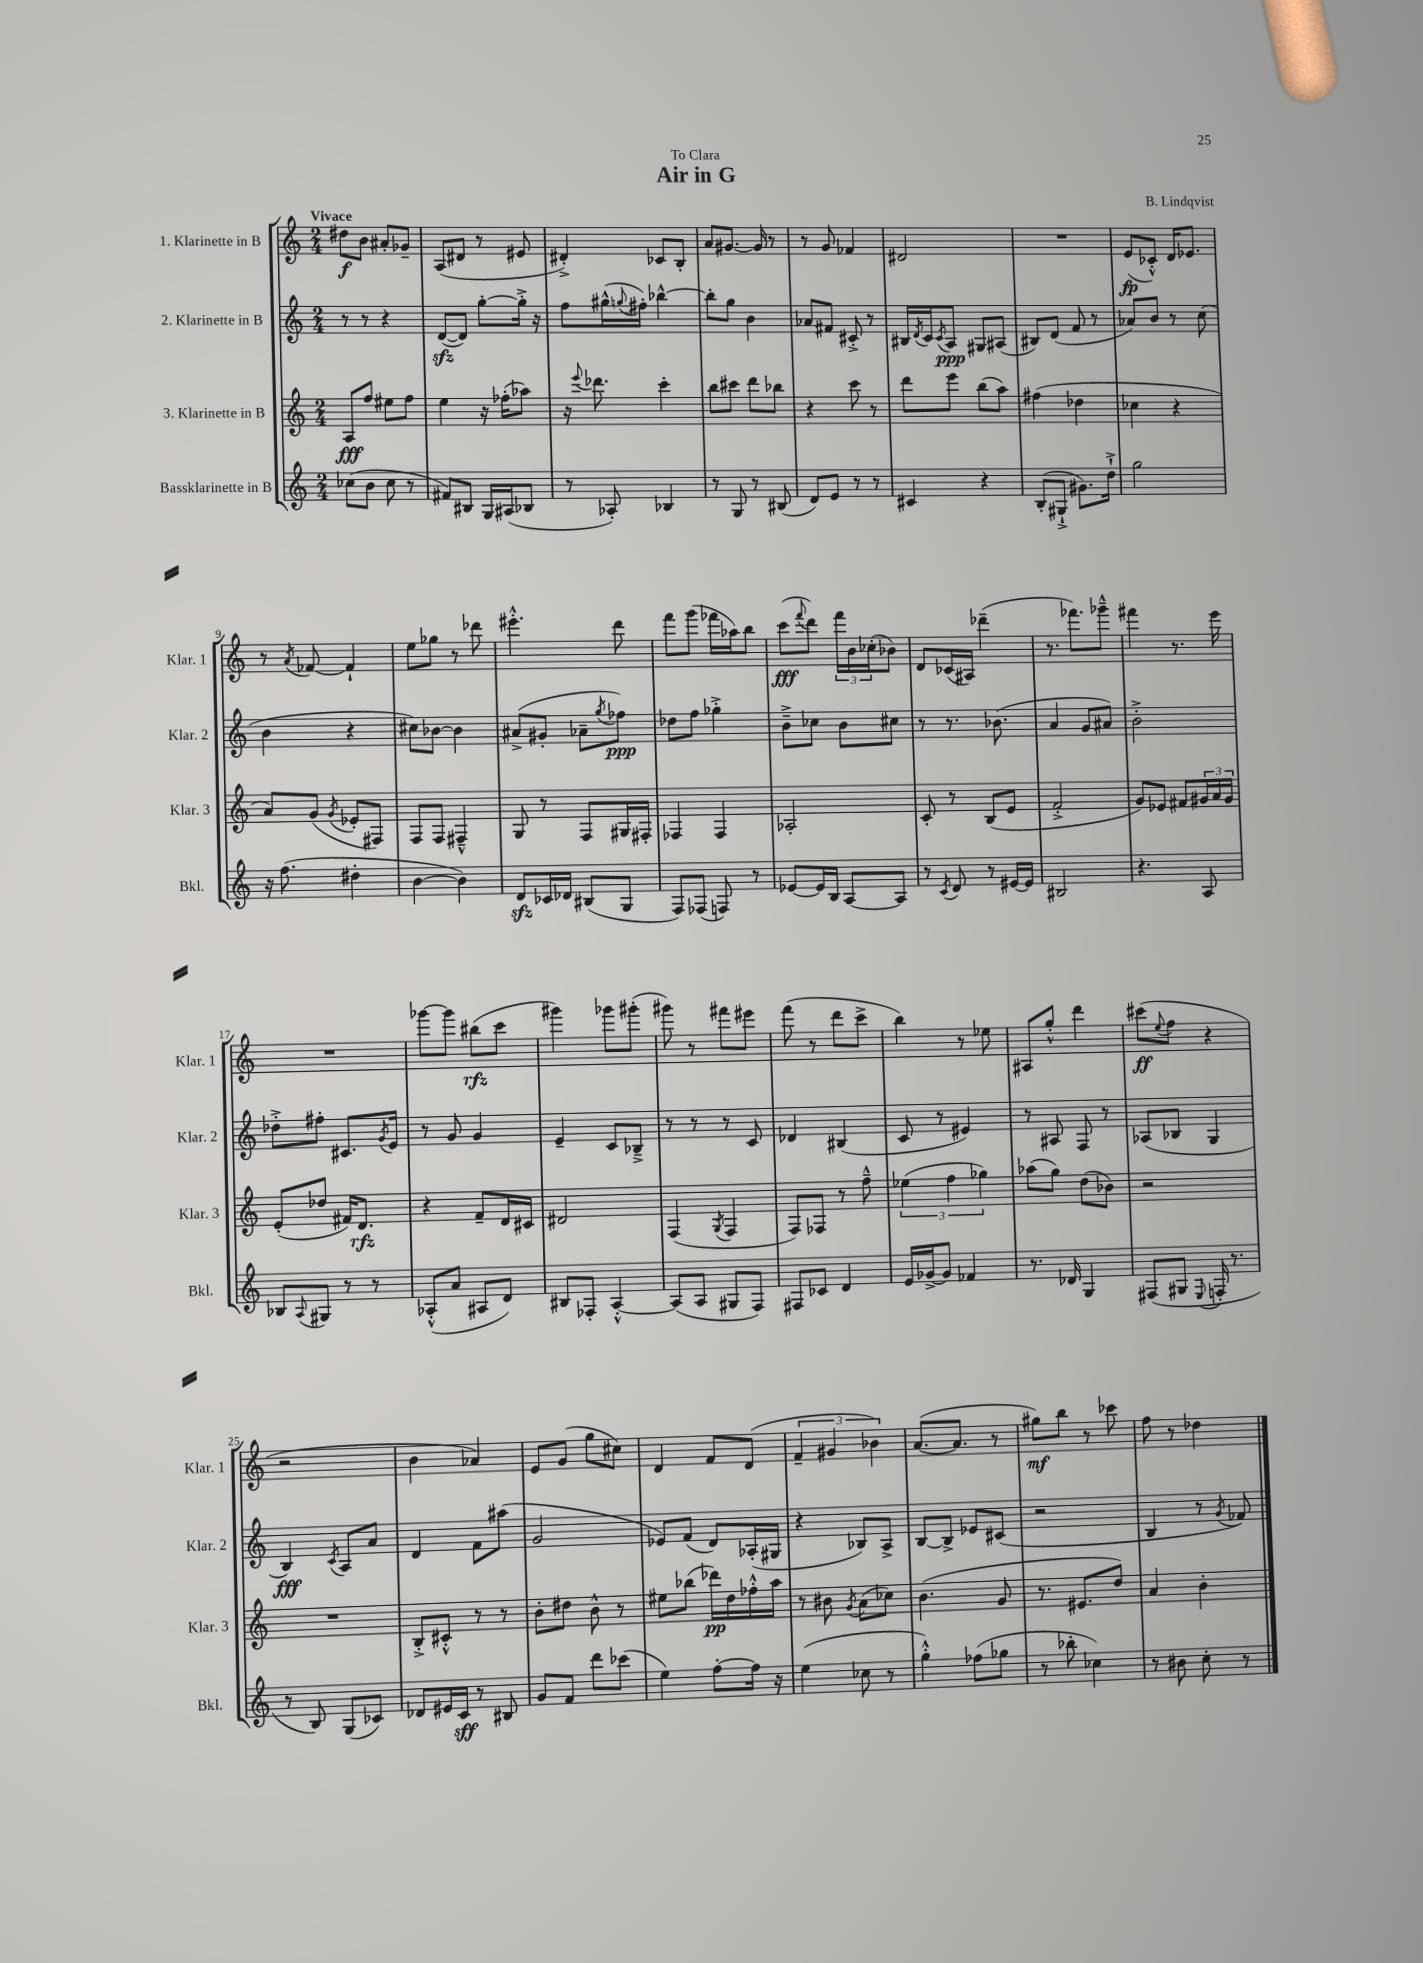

**kern	**dynam	**kern	**dynam	**kern	**dynam	**kern	**dynam
*part4	*part4	*part3	*part3	*part2	*part2	*part1	*part1
*staff4	*staff4	*staff3	*staff3	*staff2	*staff2	*staff1	*staff1
*I"Bassklarinette in B	*	*I"3. Klarinette in B	*	*I"2. Klarinette in B	*	*I"1. Klarinette in B	*
*I'Bkl.	*	*I'Klar. 3	*	*I'Klar. 2	*	*I'Klar. 1	*
*clefG2	*	*clefG2	*	*clefG2	*	*clefG2	*
*k[]	*	*k[]	*	*k[]	*	*k[]	*
*M2/4	*	*M2/4	*	*M2/4	*	*M2/4	*
=1	=1	=1	=1	=1	=1	=1	=1
!	!	!	!	!	!	!LO:TX:a:B:t=Vivace	!
(8cc-X\L	.	8A/L	fff	8r	.	8dd#X\L	f
8b\J	.	8ff/J	.	8r	.	8b\J	.
8cc-\	.	8ee#X\L	.	4r	.	8a#X'/L	.
8r	.	8ff\J	.	.	.	8g-X~/J	.
=2	=2	=2	=2	=2	=2	=2	=2
8f#X/L)	.	4ee\	.	([8dzz/L	.	(8A/L	.
8B#X/J	.	.	.	8d/J])	.	8d#X/J	.
16G/LL	.	16r	.	[8gg'\L	.	8r	.
(16A#X/J	.	(16ff-X'\KL	.	.	.	.	.
8B-X/J	.	8aa-X\J)	.	16gg'^\Jk]	.	8e#X/	.
.	.	.	.	16r	.	.	.
=3	=3	=3	=3	=3	=3	=3	=3
8r	.	16r	.	8ff\L	.	4d#X'^/)	.
.	.	8qqeee/	.	.	.	.	.
.	.	8.ddd-X\	.	.	.	.	.
8A-X'/)	.	.	.	(16gg#X^^\L	.	.	.
.	.	.	.	8qqggn/	.	.	.
.	.	.	.	16ff#X'\JJ)	.	.	.
4B-X/	.	4ccc'\	.	[4bb-X^^\	.	8c-X/L	.
.	.	.	.	.	.	8B'/J	.
=4	=4	=4	=4	=4	=4	=4	=4
8r	.	8bb\L	.	8bb-'\L]	.	8a/L	.
8G/	.	8ccc#X\J	.	8gg\J	.	[8.g#X/J	.
8r	.	8ddd\L	.	4b\	.	.	.
.	.	.	.	.	.	16g#/]	.
(8B#X/	.	8bb-X\J	.	.	.	8r	.
=5	=5	=5	=5	=5	=5	=5	=5
8d/L)	.	4r	.	8a-X/L	.	8r	.
8e/J	.	.	.	8f#X/J	.	8g/	.
8r	.	8ccc\	.	8c#X'^/	.	4f-X/	.
8r	.	8r	.	8r	.	.	.
=6	=6	=6	=6	=6	=6	=6	=6
4c#X/	.	8ddd\L	.	16B#X/LL	.	2d#X/	.
.	.	.	.	8qd/	.	.	.
.	.	.	.	16c/J	.	.	.
.	.	.	.	8qc/	.	.	.
.	.	8eee\J	.	8A/J	ppp	.	.
4r	.	(8bb\L	.	8G#X/L	.	.	.
.	.	8aa\J)	.	(8A#X/J	.	.	.
=7	=7	=7	=7	=7	=7	=7	=7
(8B'/L	.	(4ff#X\	.	8B#X/L)	.	2r	.
8G#X`^/J	.	.	.	(8d/J	.	.	.
8.g#X\L)	.	4dd-X\	.	8f/	.	.	.
.	.	.	.	8r	.	.	.
16dd`^\Jk	.	.	.	.	.	.	.
=8	=8	=8	=8	=8	=8	=8	=8
2gg\	.	4cc-X\	.	8a-X/L)	.	(8e/L	fp
.	.	.	.	8b/J	.	8c-X'^^/J)	.
.	.	4r	.	8r	.	16d/KL	.
.	.	.	.	.	.	8.e-X/J	.
.	.	.	.	(8cc\	.	.	.
!!LO:LB:g=z
=9	=9	=9	=9	=9	=9	=9	=9
16r	.	8a/L)	.	4b\	.	8r	.
(8.ff\	.	.	.	.	.	.	.
.	.	.	.	.	.	8qa/	.
.	.	(8g/J	.	.	.	[8f-X/	.
.	.	8qg/	.	.	.	.	.
4dd#X'\	.	8e-X'/L	.	4r	.	4f-`/]	.
.	.	8F#X/J)	.	.	.	.	.
=10	=10	=10	=10	=10	=10	=10	=10
[4b\	.	8F/L	.	8cc#X\L)	.	8ee\L	.
.	.	8F/J	.	[8b-X\J	.	8gg-X\J	.
4b\])	.	4F#X~^^/	.	4b-\]	.	8r	.
.	.	.	.	.	.	8ddd-X\	.
=11	=11	=11	=11	=11	=11	=11	=11
8dzz/L	.	8G/	.	(8a#X^/L	.	4.eee#X'^^\	.
16c-X/L	.	8r	.	8g#X'/J	.	.	.
16d-X/JJ	.	.	.	.	.	.	.
(8B#X/L	.	8F/L	.	8a-X~\L	.	.	.
.	.	.	.	8qgg/	.	.	.
8G/J	.	16G#X/L	.	8ff-X\J)	ppp	8ddd\	.
.	.	16F#X'/JJ	.	.	.	.	.
=12	=12	=12	=12	=12	=12	=12	=12
8F/L)	.	4F-X/	.	8dd-X\L	.	8fff\L	.
(8F-X/J	.	.	.	8ff\J	.	(8ggg\J	.
8Fn/)	.	4F-/	.	4gg-X'^\	.	16fff-X\LL	.
.	.	.	.	.	.	16aa-X\J)	.
8r	.	.	.	.	.	8bb\J	.
=13	=13	=13	=13	=13	=13	=13	=13
[8e-X/L	.	2A-X'/	.	8b~^\L	.	(8ccc\L	fff
.	.	.	.	.	.	8qqfff/	.
16e-/L]	.	.	.	8cc-X\J	.	8ddd\J)	.
16B/JJ	.	.	.	.	.	.	.
[8A/L	.	.	.	8b\L	.	24fff\LL	.
.	.	.	.	.	.	24b\	.
.	.	.	.	.	.	(24cc-X'\J	.
8A/J]	.	.	.	8cc#X\J	.	8b-X\J)	.
=14	=14	=14	=14	=14	=14	=14	=14
8r	.	8c'/	.	8r	.	8d/L	.
8qc/	.	.	.	.	.	.	.
8d/	.	8r	.	8.r	.	(16c-X/L	.
.	.	.	.	.	.	16A#X/JJ)	.
8r	.	(8B/L	.	.	.	(4ddd-X~\	.
.	.	.	.	(8.b-X\	.	.	.
[16e#X/LL	.	8e/J	.	.	.	.	.
16e#/JJ]	.	.	.	.	.	.	.
=15	=15	=15	=15	=15	=15	=15	=15
2B#X/	.	2f'^/	.	4a/	.	8.r	.
.	.	.	.	.	.	8.fff-X\L)	.
.	.	.	.	8g/L	.	.	.
.	.	.	.	8a#X/J)	.	8ggg-X~^^\J	.
=16	=16	=16	=16	=16	=16	=16	=16
4.r	.	8g/L)	.	2b'^\	.	4fff#X\	.
.	.	8e-X/J	.	.	.	.	.
.	.	8f#X/L	.	.	.	8.r	.
8A/	.	24g#X/L	.	.	.	.	.
.	.	24a/	.	.	.	.	.
.	.	.	.	.	.	16eee\	.
.	.	24g#/JJ	.	.	.	.	.
!!LO:LB:g=z
=17	=17	=17	=17	=17	=17	=17	=17
8B-X/L	.	(8e'/L	.	8dd-X'^\L	.	2r	.
8qqA/	.	.	.	.	.	.	.
8G#X/J	.	8dd-X/J	.	8ff#X'\J	.	.	.
8r	.	16f#X/KL)	.	8.c#X/L	.	.	.
.	.	8.d/J	rfz	.	.	.	.
8r	.	.	.	.	.	.	.
.	.	.	.	8qg/	.	.	.
.	.	.	.	16e/Jk	.	.	.
=18	=18	=18	=18	=18	=18	=18	=18
(8A-X'^^/L	.	4r	.	8r	.	[8ggg-X\L	.
8a/J	.	.	.	8g/	.	8ggg-\J]	.
8A#X/L	.	8f~/L	.	4g/	.	(8bb#X\L	rfz
8d/J)	.	16d/L	.	.	.	8ccc\J	.
.	.	16c#X/JJ	.	.	.	.	.
=19	=19	=19	=19	=19	=19	=19	=19
8B#X/L	.	2d#X/	.	4e~/	.	4ggg#X\)	.
8F-X'/J	.	.	.	.	.	.	.
[4A'^^/	.	.	.	8c/L	.	8ggg-X\L	.
.	.	.	.	8B-X~^/J	.	(8ggg#X'\J	.
=20	=20	=20	=20	=20	=20	=20	=20
(8A/L]	.	(4F/	.	8r	.	8ggg#X\)	.
8A/J	.	.	.	8r	.	8r	.
.	.	8qG/	.	.	.	.	.
8G#X/L	.	4F/	.	8r	.	8fff#X\L	.
8F/J)	.	.	.	8c/	.	8eee#X\J	.
=21	=21	=21	=21	=21	=21	=21	=21
8F#X/L	.	8F/L)	.	4d-X/	.	(8fff\	.
8c-X/J	.	8F-X/J	.	.	.	8r	.
4d/	.	8r	.	(4B#X/	.	8ddd\L	.
.	.	8ff~^^\	.	.	.	8ccc^\J	.
=22	=22	=22	=22	=22	=22	=22	=22
16e/LL	.	(6ee-X\	.	8c/	.	4bb\)	.
[16g-X^/J	.	.	.	.	.	.	.
8g-/J]	.	.	.	8r	.	.	.
.	.	6ff\	.	.	.	.	.
4f-X/	.	.	.	4e#X/)	.	8r	.
.	.	6gg-X\)	.	.	.	.	.
.	.	.	.	.	.	8ee-X\	.
=23	=23	=23	=23	=23	=23	=23	=23
8.r	.	(8aa-X\L	.	8r	.	8A#X/L	.
.	.	8gg\J)	.	8A#X/	.	8gg'^^/J	.
16d-X/	.	.	.	.	.	.	.
4G/	.	(8dd\L	.	8F/	.	4ddd\	.
.	.	8b-X\J)	.	8r	.	.	.
=24	=24	=24	=24	=24	=24	=24	=24
(8F#X/L	.	2r	.	(8A-X/L	.	(8ccc#X\L	ff
.	.	.	.	.	.	8qqee/	.
8G#X/J	.	.	.	8B-X/J	.	8ff\J	.
8qqE/	.	.	.	.	.	.	.
16Fn'/	.	.	.	4G/	.	4r	.
8.r	.	.	.	.	.	.	.
!!LO:LB:g=z
=25	=25	=25	=25	=25	=25	=25	=25
8r	.	2r	.	4B/)	fff	2r	.
8B/)	.	.	.	.	.	.	.
.	.	.	.	8qc/	.	.	.
(8G/L	.	.	.	8A/L	.	.	.
8c-X/J)	.	.	.	8a/J	.	.	.
=26	=26	=26	=26	=26	=26	=26	=26
8d-X/L	.	8B'^/L	.	4d/	.	4b\	.
16e#X/L	.	8c#X'^^/J	.	.	.	.	.
16c/JJ	sff	.	.	.	.	.	.
8r	.	8r	.	8f\L	.	4a-X/)	.
8B#X/	.	8r	.	(8aa#X\J	.	.	.
=27	=27	=27	=27	=27	=27	=27	=27
8g/L	.	8b'\L	.	2g/	.	8e/L	.
8f/J	.	8dd#X\J	.	.	.	(8g/J	.
8ddd\L	.	8b^^\	.	.	.	8gg\L	.
(8ccc-X\J	.	8r	.	.	.	8cc#X\J)	.
=28	=28	=28	=28	=28	=28	=28	=28
4ee\)	.	8ee#X\L	.	8e-X/L)	.	4d/	.
.	.	(8bb-X\J	.	(8f/J	.	.	.
[8ff'\L	.	16ddd-X\LL)	pp	8d/L)	.	8f/L	.
.	.	16dd\	.	.	.	.	.
16ff\Jk]	.	16ff-X'^^\	.	(16A-X'/L	.	(8d/J	.
16r	.	16aa\JJ	.	16G#X/JJ	.	.	.
=29	=29	=29	=29	=29	=29	=29	=29
(4ee\	.	8r	.	4r	.	6f~/	.
.	.	8b#X\	.	.	.	.	.
.	.	.	.	.	.	6g#X/	.
.	.	8qg/	.	.	.	.	.
8cc-X\	.	(8a\L	.	8B-X/L)	.	.	.
.	.	.	.	.	.	6b-X\)	.
8r	.	8cc-X\J)	.	8A^/J	.	.	.
=30	=30	=30	=30	=30	=30	=30	=30
4gg'^^\)	.	(4.b\	.	[8B/L	.	([8.a/L	.
.	.	.	.	8B^/J]	.	.	.
.	.	.	.	.	.	8.a/J]	.
(8ff-X\L	.	.	.	8e-X/L	.	.	.
8gg-X\J	.	8g/	.	(8c#X/J	.	8r	.
=31	=31	=31	=31	=31	=31	=31	=31
8r	.	8.r	.	2r	.	8gg#X\L)	mf
8bb-X'\	.	.	.	.	.	8bb\J	.
.	.	8.e#X/L	.	.	.	.	.
4cc-X\)	.	.	.	.	.	8r	.
.	.	8dd/J)	.	.	.	8ccc-X\	.
=32	=32	=32	=32	=32	=32	=32	=32
8r	.	4a/	.	4B/	.	8ff\	.
8b#X\	.	.	.	.	.	8r	.
8cc'\	.	4b'\	.	8r	.	4dd-X\	.
.	.	.	.	8qg/	.	.	.
8r	.	.	.	8f-X/)	.	.	.
==	==	==	==	==	==	==	==
*-	*-	*-	*-	*-	*-	*-	*-
